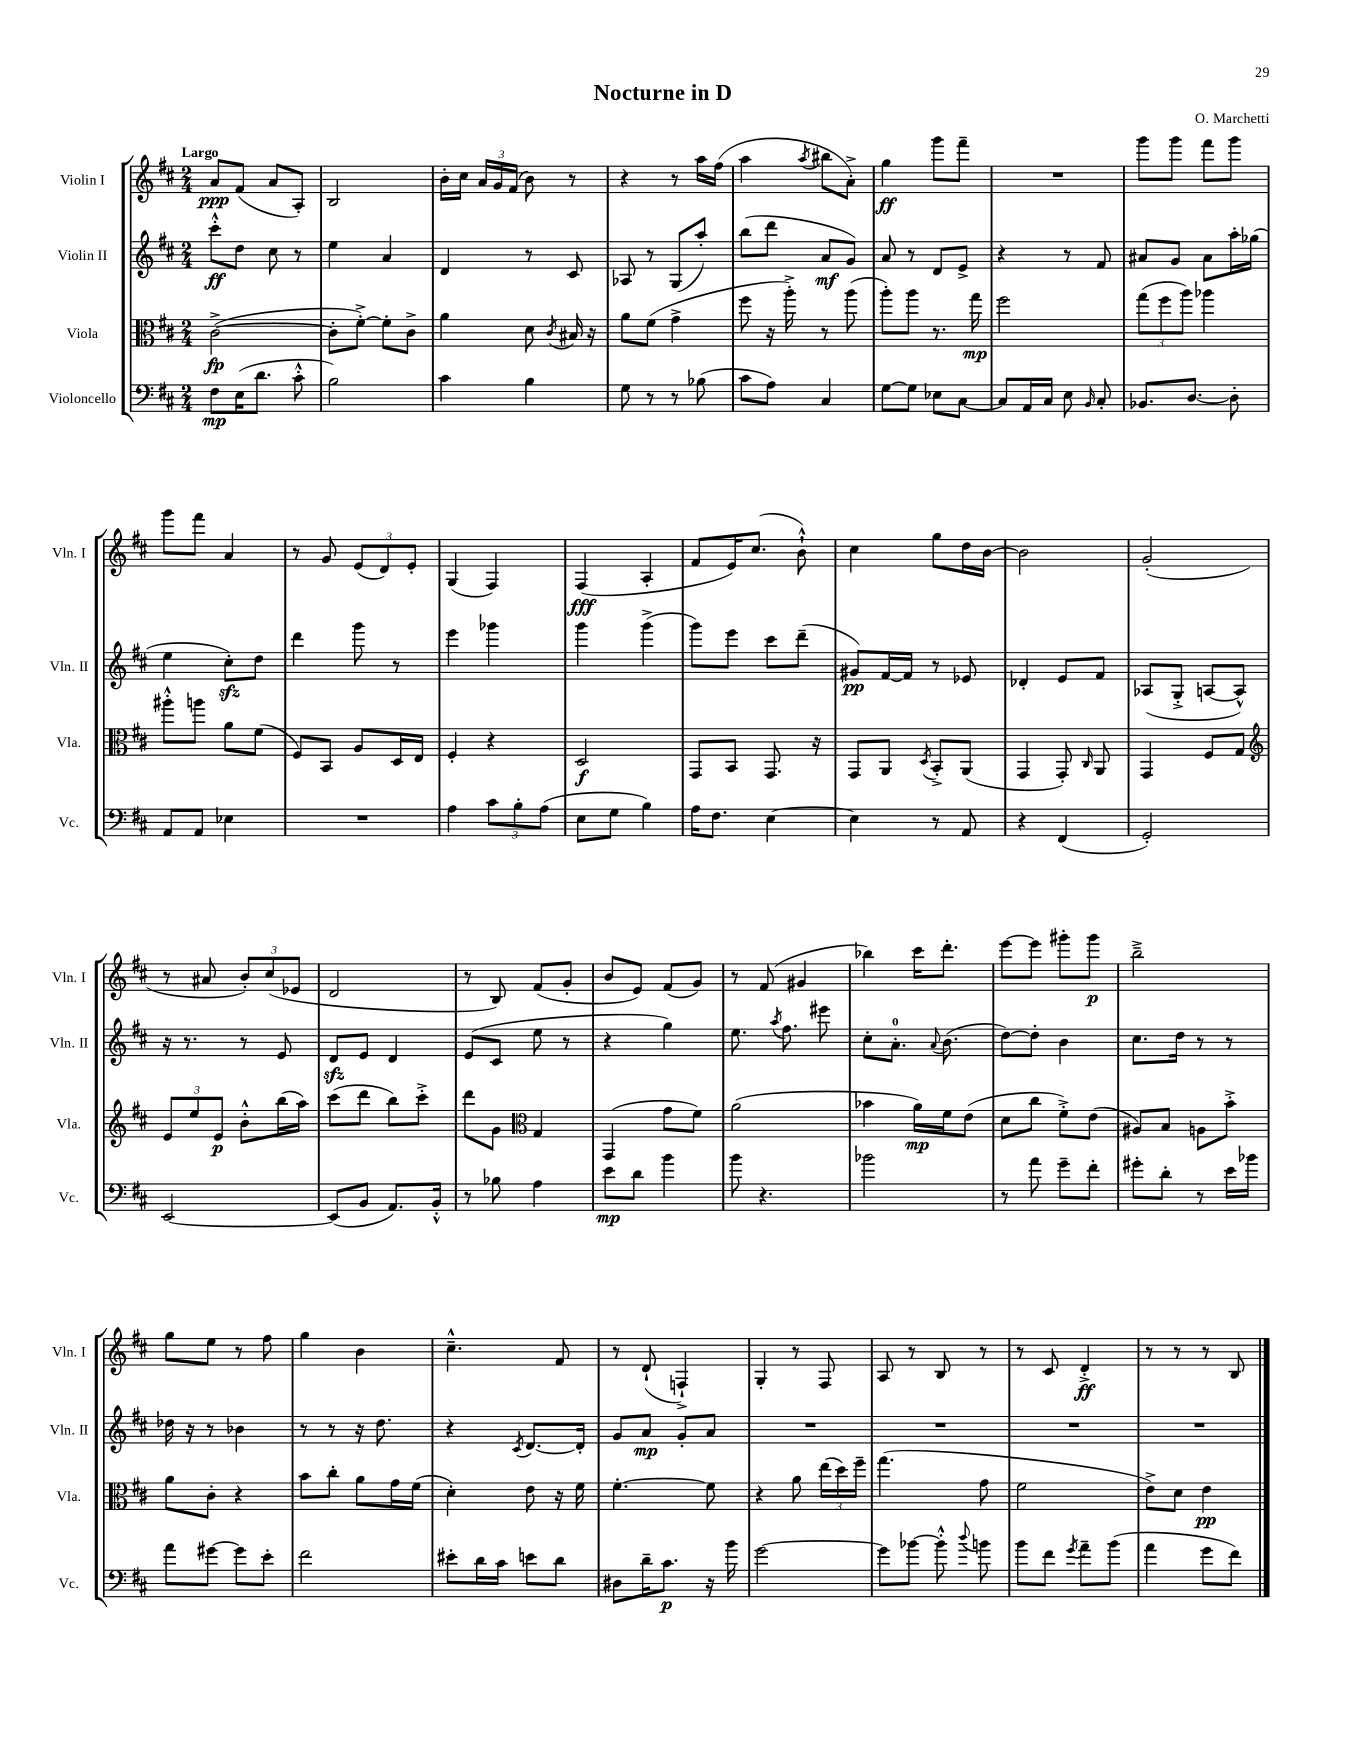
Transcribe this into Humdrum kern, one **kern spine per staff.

**kern	**kern	**kern	**kern
*staff4	*staff3	*staff2	*staff1
*clefF4	*clefC3	*clefG2	*clefG2
*k[f#c#]	*k[f#c#]	*k[f#c#]	*k[f#c#]
*M2/4	*M2/4	*M2/4	*M2/4
8F#\L	([2c#^\	8ccc#'^^\L	8a/L
(16E\K	.	8dd\J	(8f#/J
8.d\J	.	.	.
.	.	8cc#\	8a/L
8c#'^^\	.	8r	8A'/J)
=	=	=	=
2B\)	8c#'\]L	4ee\	2B/
.	[8f#'^\J)	.	.
.	8f#'\]L	4a/	.
.	8c#^\J	.	.
=	=	=	=
4c#\	4a\	4d/	16b'\LL
.	.	.	16cc#\JJ
.	.	.	24a/LL
.	.	.	24g/
.	.	.	(24f#/JJ
4B\	8d\	8r	8b\)
.	8qc#/	.	.
.	16B#/	8c#/	8r
.	16r	.	.
=	=	=	=
8G\	8a\L	8A-/	4r
8r	(8f#\J	8r	.
8r	4g^\	(8G/L	8r
(8B-\	.	8aa'/J)	16aa\LL
.	.	.	(16ff#\JJ
=	=	=	=
8c#\L	8ff#\	(8bb\L	4aa\
8A\J)	16r	8ddd\J	.
.	16aa'^\)	.	.
.	.	.	8qaa/
4C#/	8r	8a/L	8bb#\L
.	(8aa\	8g/J)	8a'^\J)
=	=	=	=
[8G\L	8aa'\L)	8a/	4gg\
8G\]J	8aa\J	8r	.
8E-\L	8.r	8d/L	8ggg\L
[8C#\J	.	8e^/J	8fff#~\J
.	16gg\	.	.
=	=	=	=
8C#/]L	2ff#\	4r	2r
16AA/L	.	.	.
16C#/JJ	.	.	.
8E\	.	8r	.
16qqBB/	.	.	.
8C#'/	.	8f#/	.
=	=	=	=
8.BB-/L	(12gg\L	8a#/L	8ggg\L
.	12ff#\	.	.
.	.	8g/J	8ggg\J
.	12aa\J)	.	.
[8.D/J	.	.	.
.	4aa-\	8a#\L	8fff#\L
8D'\]	.	16aa'\L	8ggg\J
.	.	(16gg-\JJ	.
=	=	=	=
8AA/L	8aa#'^^\L	4ee\	8ggg\L
8AA/J	8aa\J	.	8fff#\J
4E-\	8a\L	8cc#'\L)	4a/
.	(8f#\J	8dd\J	.
=	=	=	=
2r	8F#/L)	4ddd\	8r
.	8BB/J	.	8g/
.	8A/L	8ggg\	(12e/L
.	.	.	12d/)
.	16D/L	8r	.
.	.	.	12e'/J
.	16E/JJ	.	.
=	=	=	=
4A\	4F#'/	4eee\	(4G/
12c#\L	4r	4ggg-\	4F#/)
12B'\	.	.	.
(12A\J	.	.	.
=	=	=	=
8E\L	2D/	4ggg\	(4F#/
8G\J	.	.	.
4B\)	.	(4ggg^\	4A'/
=	=	=	=
16A\LK	8GG/L	8ggg\L)	8f#/L
8.F#\J	.	.	.
.	8BB/J	8eee\J	16e/K)
.	.	.	(8.cc#/J
[4E\	8.GG/	8ccc#\L	.
.	.	(8ddd~\J	8b`^^\)
.	16r	.	.
=	=	=	=
4E\]	8GG/L	8g#/L)	4cc#\
.	8AA/J	[16f#/L	.
.	.	16f#/]JJ	.
.	8qD/	.	.
8r	8BB'^/L	8r	8gg\L
8AA/	(8AA/J	8e-/	16dd\L
.	.	.	[16b\JJ
=	=	=	=
4r	4GG/	4d-'/	2b\]
(4FF#/	8GG'/)	8e/L	.
.	16qqC#/	.	.
.	8AA/	8f#/J	.
=	=	=	=
2GG'/)	4GG/	(8A-/L	(2g'/
.	.	8G'^/J	.
.	8F#/L	[8A/L	.
.	8G/J	8A^^/]J)	.
=	=	=	=
*	*clefG2	*	*
[2EE/	12e/L	16r	8r
.	.	8.r	.
.	12ee/	.	.
.	.	.	8a#/
.	12e/J	.	.
.	8b'^^\L	8r	12b'/L)
.	.	.	(12cc#/
.	(16bb\L	8e/	.
.	.	.	12e-/J
.	16aa\JJ)	.	.
=	=	=	=
(8EE/]L	(8ccc#\L	8d/L	2d/
8BB/J	8ddd\J	8e/J	.
8.AA/L)	8bb\L)	4d/	.
.	8ccc#'^\J	.	.
16BB'^^/Jk	.	.	.
=	=	=	=
8r	8ddd\L	(8e/L	8r
8B-\	8g\J	8c#/J	8B/)
*	*clefC3	*	*
4A\	4G/	8ee\	(8f#/L
.	.	8r	8g'/J
=	=	=	=
8e\L	(4GG/	4r	8b/L
8d\J	.	.	8e/J)
4b\	8g\L	4gg\)	(8f#/L
.	8f#\J)	.	8g/J)
=	=	=	=
8b\	(2a\	8.ee\	8r
4.r	.	.	(8f#/
.	.	8qaa/	.
.	.	8.ff#\	.
.	.	.	4g#/
.	.	8eee#\	.
=	=	=	=
2b-\	4b-\	8cc#'\L	4bb-\)
.	.	8.a'\J	.
.	16a\LL)	.	16ccc#\LK
.	.	8qqa/	.
.	16f#\J	(8.b\	8.ddd'\J
.	(8e\J	.	.
=	=	=	=
8r	8d\L	[8dd\L)	[8eee\L
8a\	8cc#\J	8dd'\]J	8eee\]J
8g~\L	8f#'^\L)	4b\	8ggg#'\L
8f#'\J	(8e\J	.	8ggg#\J
=	=	=	=
8g#'\L	8A#/L)	8.cc#\L	2bb~^\
8d'\J	8B/J	.	.
.	.	16dd\Jk	.
8r	8A\L	8r	.
16e\LL	8b'^\J	8r	.
16b-\JJ	.	.	.
=	=	=	=
8a\L	8a\L	16dd-\	8gg\L
.	.	16r	.
[8g#\J	8c#'\J	8r	8ee\J
8g#\]L	4r	4b-\	8r
8e'\J	.	.	8ff#\
=	=	=	=
2f#\	8b\L	8r	4gg\
.	8cc#'\J	8r	.
.	8a\L	16r	4b\
.	.	8.dd\	.
.	16g\L	.	.
.	(16f#\JJ	.	.
=	=	=	=
8e#'\L	4d'\)	4r	4.cc#~^^\
16d\L	.	.	.
16c#\JJ	.	.	.
.	.	8qc#/	.
8e\L	8e\	[8.d/L	.
8d\J	16r	.	8f#/
.	16f#\	16d'/]Jk	.
=	=	=	=
8D#\L	[4.f#'\	8g/L	8r
16d~\K	.	8a/J	(8d`/
8.c#\J	.	.	.
.	.	8g'/L	4F`^/)
16r	8f#\]	8a/J	.
16b\	.	.	.
=	=	=	=
[2g\	4r	2r	4G'/
.	8a\	.	8r
.	(24ee\LL	.	8F#/
.	24dd\)	.	.
.	24ff#~\JJ	.	.
=	=	=	=
8g\]L	(4.gg\	2r	8A/
[8b-\J	.	.	8r
8b-'^^\]	.	.	8B/
8qqdd/	.	.	.
8b\	8g\	.	8r
=	=	=	=
8b\L	2f#\	2r	8r
8f#\J	.	.	8c#/
8qg/	.	.	.
8a~\L	.	.	4d'^/
(8b\J	.	.	.
=	=	=	=
4a\	8e^\L)	2r	8r
.	8d\J	.	8r
8g\L	4e\	.	8r
8f#\J)	.	.	8B/
==	==	==	==
*-	*-	*-	*-
